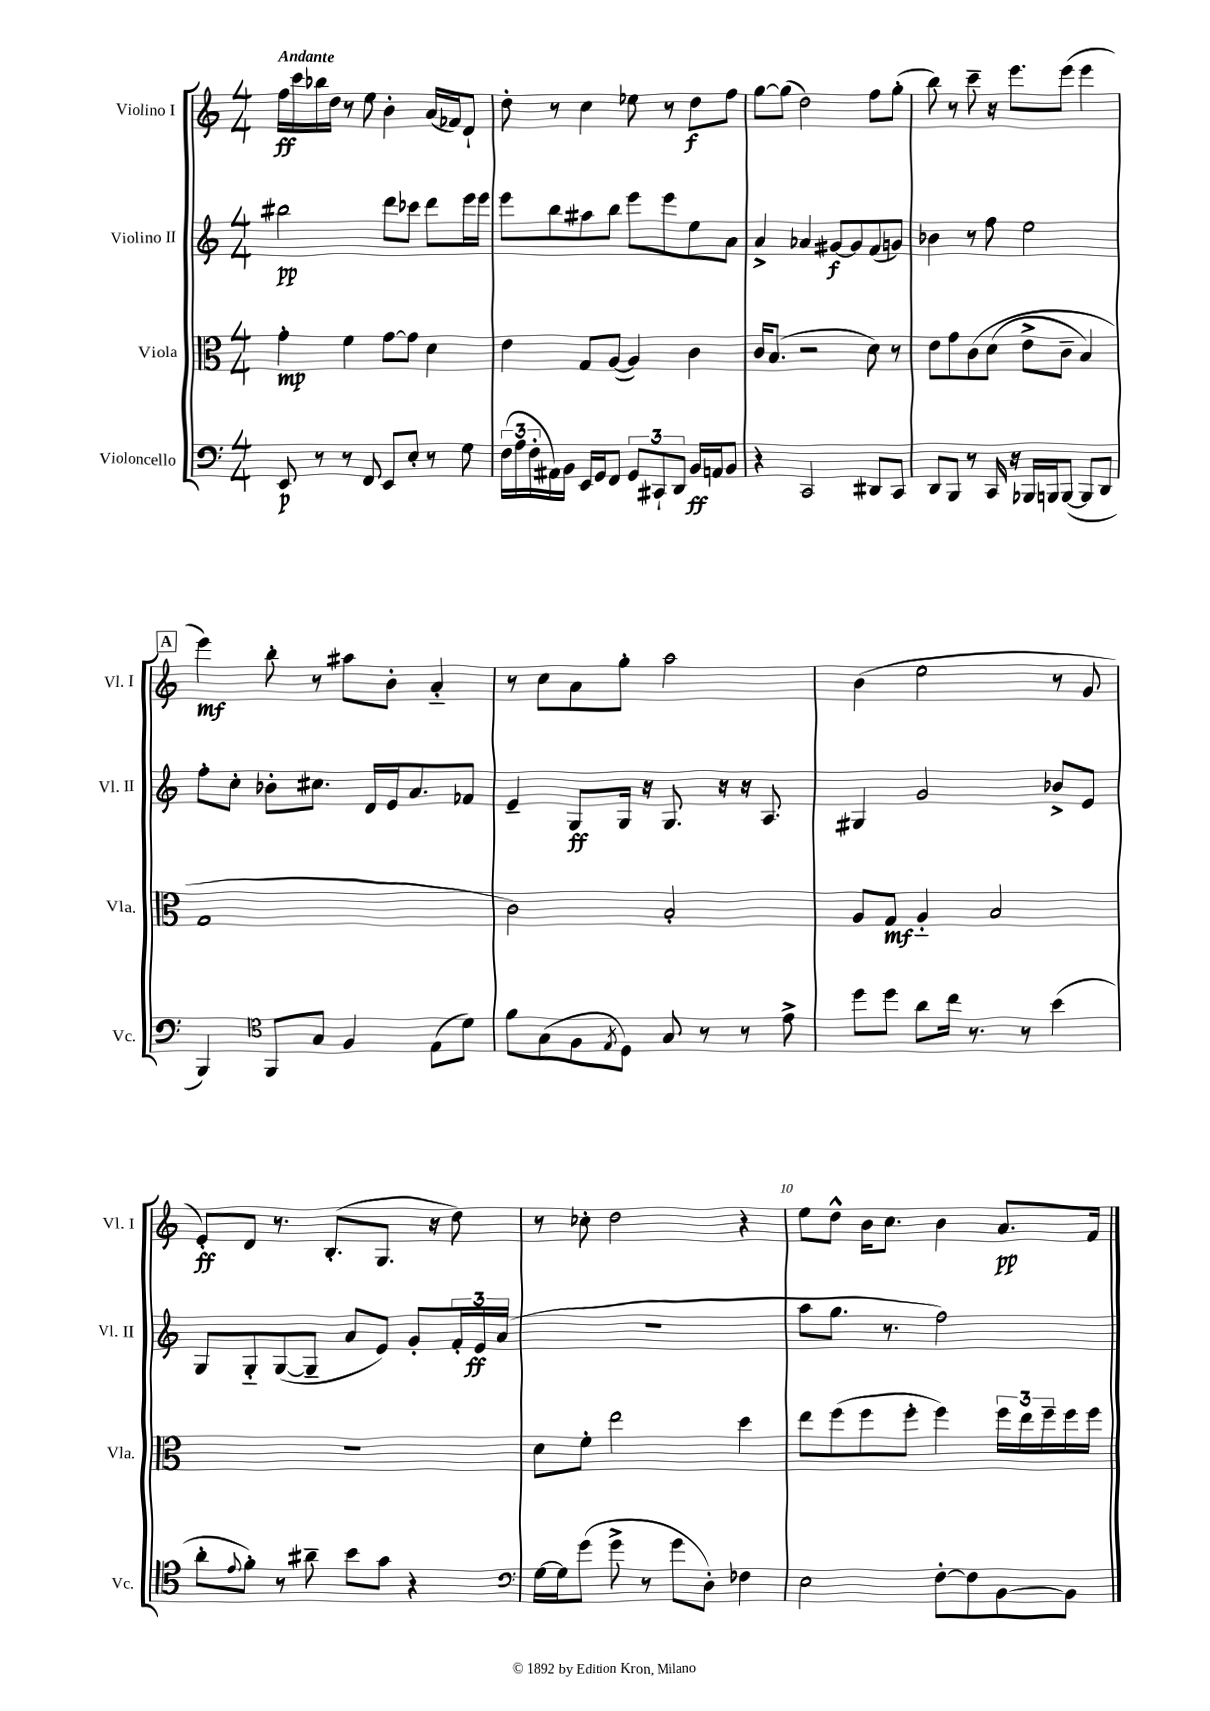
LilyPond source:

<<
\new StaffGroup <<
\new Staff = "s0" \with { instrumentName = "Violino I" shortInstrumentName = "Vl. I" } {
    \clef treble \key c \major \numericTimeSignature \time 4/4 \tempo "Andante"
    f''16\ff c'''16 bes''16 d''16 r8 e''8 b'4-. a'16( fes'16) d'8-! |
    d''8-. r8 c''4 ees''8 r8 d''8\f f''8 |
    g''8~ g''8( d''2) f''8 g''8-.( |
    b''8) r8 c'''8-- r16 e'''8. e'''8( e'''4 |
    \mark \markup { \box "A" } e'''4\mf) b''8-. r8 ais''8 b'8-. a'4-_ |
    r8 c''8 a'8 g''8-. a''2 |
    b'4( e''2 r8 g'8 |
    e'8-.\ff) d'8 r8. b8.-.( g8. r16 d''8) |
    r8 ces''8-. d''2 r4 |
    e''8 d''8-^ b'16 c''8. b'4 a'8.\pp f'16 \bar "|." |
}
\new Staff = "s1" \with { instrumentName = "Violino II" shortInstrumentName = "Vl. II" } {
    \clef treble \key c \major \numericTimeSignature \time 4/4
    bis''2\pp d'''8 ces'''8 d'''8 e'''16 e'''16 |
    e'''8 b''8 ais''8 b''8 e'''8 e'''8 e''8 a'8 |
    a'4-> aes'4 gis'8~\f gis'8 f'8( g'8) |
    bes'4 r8 f''8 e''2 |
    \mark \markup { \box "A" } f''8-. c''8-. bes'8-. cis''8. d'16 e'16 a'8. fes'8 |
    e'4-- g8\ff g16 r16 g8. r16 r16 a8. |
    gis4 g'2 bes'8-> e'8 |
    g8 g8-_ g8~( g8-- a'8 e'8) g'8-. \tuplet 3/2 { f'16-. e'16\ff a'16( } |
    R1 |
    a''8 g''8. r8. f''2) \bar "|." |
}
\new Staff = "s2" \with { instrumentName = "Viola" shortInstrumentName = "Vla." } {
    \clef alto \key c \major \numericTimeSignature \time 4/4
    g'4-.\mp f'4 g'8~ g'8 d'4 |
    e'4 g8 a8~( a4) c'4 |
    c'16 b8.( r2 d'8) r8 |
    e'8 g'8 c'8\( d'8( e'8-> c'8-- b4) |
    \mark \markup { \box "A" } g1 |
    c'2\) b2-. |
    a8 g8\mf a4-_ b2 |
    R1 |
    d'8 f'8-. e''2 d''4 |
    e''8 f''8( f''8 f''8-. f''4) \tuplet 3/2 { f''16 e''16 f''16-- } f''16 f''16 \bar "|." |
}
\new Staff = "s3" \with { instrumentName = "Violoncello" shortInstrumentName = "Vc." } {
    \clef bass \key c \major \numericTimeSignature \time 4/4
    e,8\p r8 r8 f,8 e,8 e8-. r8 g8 |
    \tuplet 3/2 { f16( a16 f16-. } ais,16) b,16 e,16 g,16 f,8 \tuplet 3/2 { g,8 cis,8-! d,8 } b,16\ff a,16 b,8 |
    r4 c,2 dis,8 c,8 |
    d,8 b,,8 r8 c,16 r16 bes,,16 b,,16 b,,8~( b,,8 d,8 |
    \mark \markup { \box "A" } b,,4) \clef tenor f,8 g8 f4 e8( d'8) |
    f'8 g8( f8 \acciaccatura { e8 } d8) g8 r8 r8 e'8-> |
    d''8 d''8 a'8 c''16 r8. r8 b'4( |
    a'8-. \appoggiatura { e'8 } f'8-.) r8 ais'8-- b'8 g'8 r4 |
    \clef bass g16~ g16 g'8( g'8-> r8 g'8 d8-.) fes4 |
    e2 f8~-. f8 b,8~ b,8 \bar "|." |
}
>>
>>
\layout { \context { \Score \override BarNumber.break-visibility = ##(#f #t #t) barNumberVisibility = #(every-nth-bar-number-visible 5) } }
